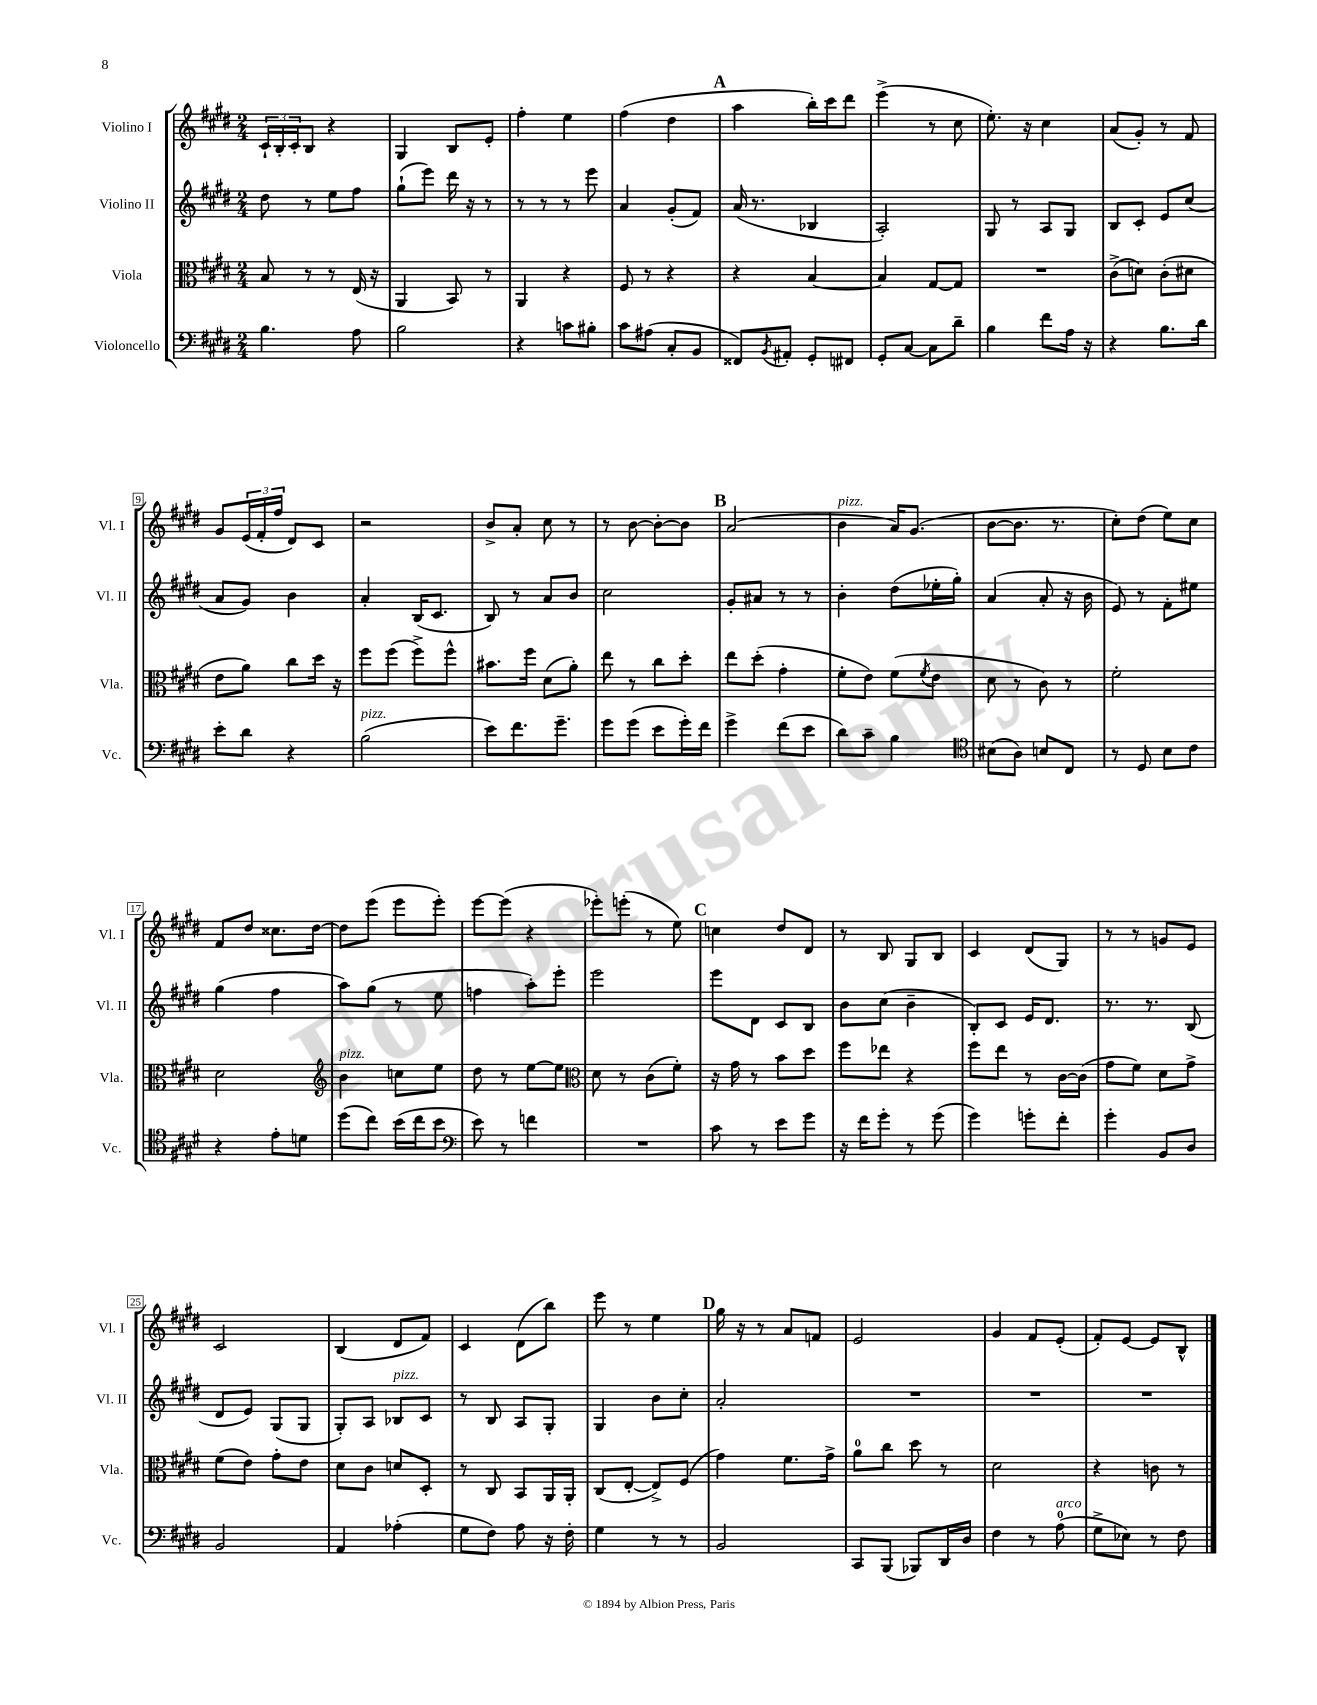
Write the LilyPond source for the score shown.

<<
\new StaffGroup <<
\new Staff = "s0" \with { instrumentName = "Violino I" shortInstrumentName = "Vl. I" } {
    \clef treble \key e \major \numericTimeSignature \time 2/4
    \tuplet 3/2 { cis'16-! b16-. cis'16-. } b8 r4 |
    gis4 b8 e'8-. |
    fis''4-. e''4 |
    fis''4( dis''4 |
    \mark \markup { \bold "A" } a''4 b''16-.) cis'''16 dis'''8 |
    e'''4->( r8 cis''8 |
    e''8.-.) r16 cis''4 |
    a'8( gis'8-.) r8 fis'8 |
    gis'8 \tuplet 3/2 { e'16( fis'16-. fis''16 } dis'8) cis'8 |
    r2 |
    b'8-> a'8-. cis''8 r8 |
    r8 b'8~ b'8~-. b'8 |
    \mark \markup { \bold "B" } a'2( |
    b'4^\markup { \italic "pizz." } a'16) gis'8.( |
    b'8~ b'8. r8. |
    cis''8-.) dis''8( e''8) cis''8 |
    fis'8 dis''8 cisis''8. dis''16~ |
    dis''8 e'''8( e'''8 e'''8-.) |
    e'''8~ e'''8( r4 |
    ees'''8-.) e'''8-.( r8 e''8) |
    \mark \markup { \bold "C" } c''4 dis''8 dis'8 |
    r8 b8 gis8 b8 |
    cis'4 dis'8( gis8) |
    r8 r8 g'8 e'8 |
    cis'2 |
    b4( dis'8 fis'8) |
    cis'4 dis'8( b''8) |
    e'''8 r8 e''4 |
    \mark \markup { \bold "D" } gis''16 r16 r8 a'8 f'8 |
    e'2 |
    gis'4 fis'8 e'8-.( |
    fis'8-.) e'8~ e'8 b8-^ \bar "|." |
}
\new Staff = "s1" \with { instrumentName = "Violino II" shortInstrumentName = "Vl. II" } {
    \clef treble \key e \major \numericTimeSignature \time 2/4
    dis''8 r8 e''8 fis''8 |
    gis''8-!( e'''8) dis'''16 r16 r8 |
    r8 r8 r8 e'''8 |
    a'4 gis'8-.( fis'8) |
    \mark \markup { \bold "A" } a'16( r8. bes4 |
    a2-.) |
    gis8 r8 a8 gis8 |
    b8 cis'8-. e'8 cis''8( |
    a'8 gis'8) b'4 |
    a'4-. b16( cis'8. |
    b8) r8 a'8 b'8 |
    cis''2 |
    \mark \markup { \bold "B" } gis'8-. ais'8 r8 r8 |
    b'4-. dis''8( ees''16-. gis''16-.) |
    a'4( a'8-. r16 b'16 |
    e'8) r8 fis'8-. eis''8 |
    gis''4( fis''4 |
    a''8) gis''8( r8 e''8 |
    f''4 a''8-.) e'''8-. |
    e'''2 |
    \mark \markup { \bold "C" } e'''8 dis'8 cis'8 b8 |
    b'8 cis''8( b'4-- |
    b8-.) cis'8 e'16 dis'8. |
    r8. r8. b8( |
    dis'8 e'8) gis8( gis8 |
    gis8-.) a8 bes8^\markup { \italic "pizz." } cis'8 |
    r8 b8 a8 gis8-. |
    gis4 b'8 cis''8-. |
    \mark \markup { \bold "D" } a'2-. |
    R2 |
    R2 |
    R2 \bar "|." |
}
\new Staff = "s2" \with { instrumentName = "Viola" shortInstrumentName = "Vla." } {
    \clef alto \key e \major \numericTimeSignature \time 2/4
    b8 r8 r8 e16( r16 |
    a,4 b,8) r8 |
    a,4 r4 |
    fis8 r8 r4 |
    \mark \markup { \bold "A" } r4 b4~ |
    b4 gis8~ gis8 |
    R2 |
    cis'8->( d'8) cis'8-.( dis'8 |
    e'8 a'8) cis''8 dis''16 r16 |
    fis''8 fis''8( fis''8->) fis''8-^ |
    bis'8. fis''16 dis'8( a'8-.) |
    e''8 r8 cis''8 dis''8-. |
    \mark \markup { \bold "B" } e''8 dis''8-.( gis'4-. |
    fis'8-. e'8) fis'8( \acciaccatura { fis'8 } e'8 |
    dis'8 r8 cis'8) r8 |
    fis'2-. |
    dis'2 |
    \clef treble b'4^\markup { \italic "pizz." } c''8 e''8 |
    dis''8 r8 e''8~ e''8 |
    \clef alto dis'8 r8 cis'8( fis'8-.) |
    \mark \markup { \bold "C" } r16 gis'16 r8 b'8 dis''8 |
    fis''8 ees''8 r4 |
    fis''8 e''8 r8 cis'16~ cis'16( |
    gis'8 fis'8) dis'8 gis'8-> |
    fis'8( e'8) gis'8-. e'8 |
    dis'8 cis'8 d'8 dis8-. |
    r8 cis8 b,8 a,16 a,16-. |
    cis8( e8~-. e8->) fis8( |
    \mark \markup { \bold "D" } gis'4) fis'8. gis'16-> |
    a'8-0 cis''8 dis''8 r8 |
    dis'2 |
    r4 c'8 r8 \bar "|." |
}
\new Staff = "s3" \with { instrumentName = "Violoncello" shortInstrumentName = "Vc." } {
    \clef bass \key e \major \numericTimeSignature \time 2/4
    b4. a8 |
    b2 |
    r4 c'8 bis8-. |
    cis'8 ais8( cis8-. b,8 |
    \mark \markup { \bold "A" } fisis,8) \acciaccatura { b,8 } ais,8-. gis,8-. fis,8 |
    gis,8-. cis8~ cis8 dis'8-- |
    b4 fis'8 a16 r16 |
    r4 b8. dis'16 |
    e'8-. dis'8 r4 |
    b2^\markup { \italic "pizz." }( |
    e'8) fis'8. gis'8.-- |
    gis'8 gis'8( e'8 gis'16-.) fis'16 |
    \mark \markup { \bold "B" } gis'4-> fis'8( e'8 |
    dis'8) cis'8-- b4 |
    \clef tenor bis8( a8) b8 cis8 |
    r8 dis8 b8 cis'8 |
    r4 e'8-. d'8 |
    dis''8( cis''8) b'16( cis''16 b'8 |
    \clef bass e'8) r8 f'4 |
    R2 |
    \mark \markup { \bold "C" } cis'8 r8 e'8 gis'8 |
    r16 fis'16 gis'8-. r8 gis'8( |
    gis'4) g'8-. fis'8-. |
    gis'4-. b,8 dis8 |
    b,2 |
    a,4 aes4-.( |
    gis8 fis8) a8 r16 fis16-. |
    gis4 r8 r8 |
    \mark \markup { \bold "D" } b,2 |
    cis,8 b,,8( bes,,8) dis,16 dis16 |
    fis4 r8 a8-0^\markup { \italic "arco" }( |
    gis8-> ees8) r8 fis8 \bar "|." |
}
>>
>>
\layout { \context { \Score \override BarNumber.stencil = #(make-stencil-boxer 0.1 0.3 ly:text-interface::print) } }
